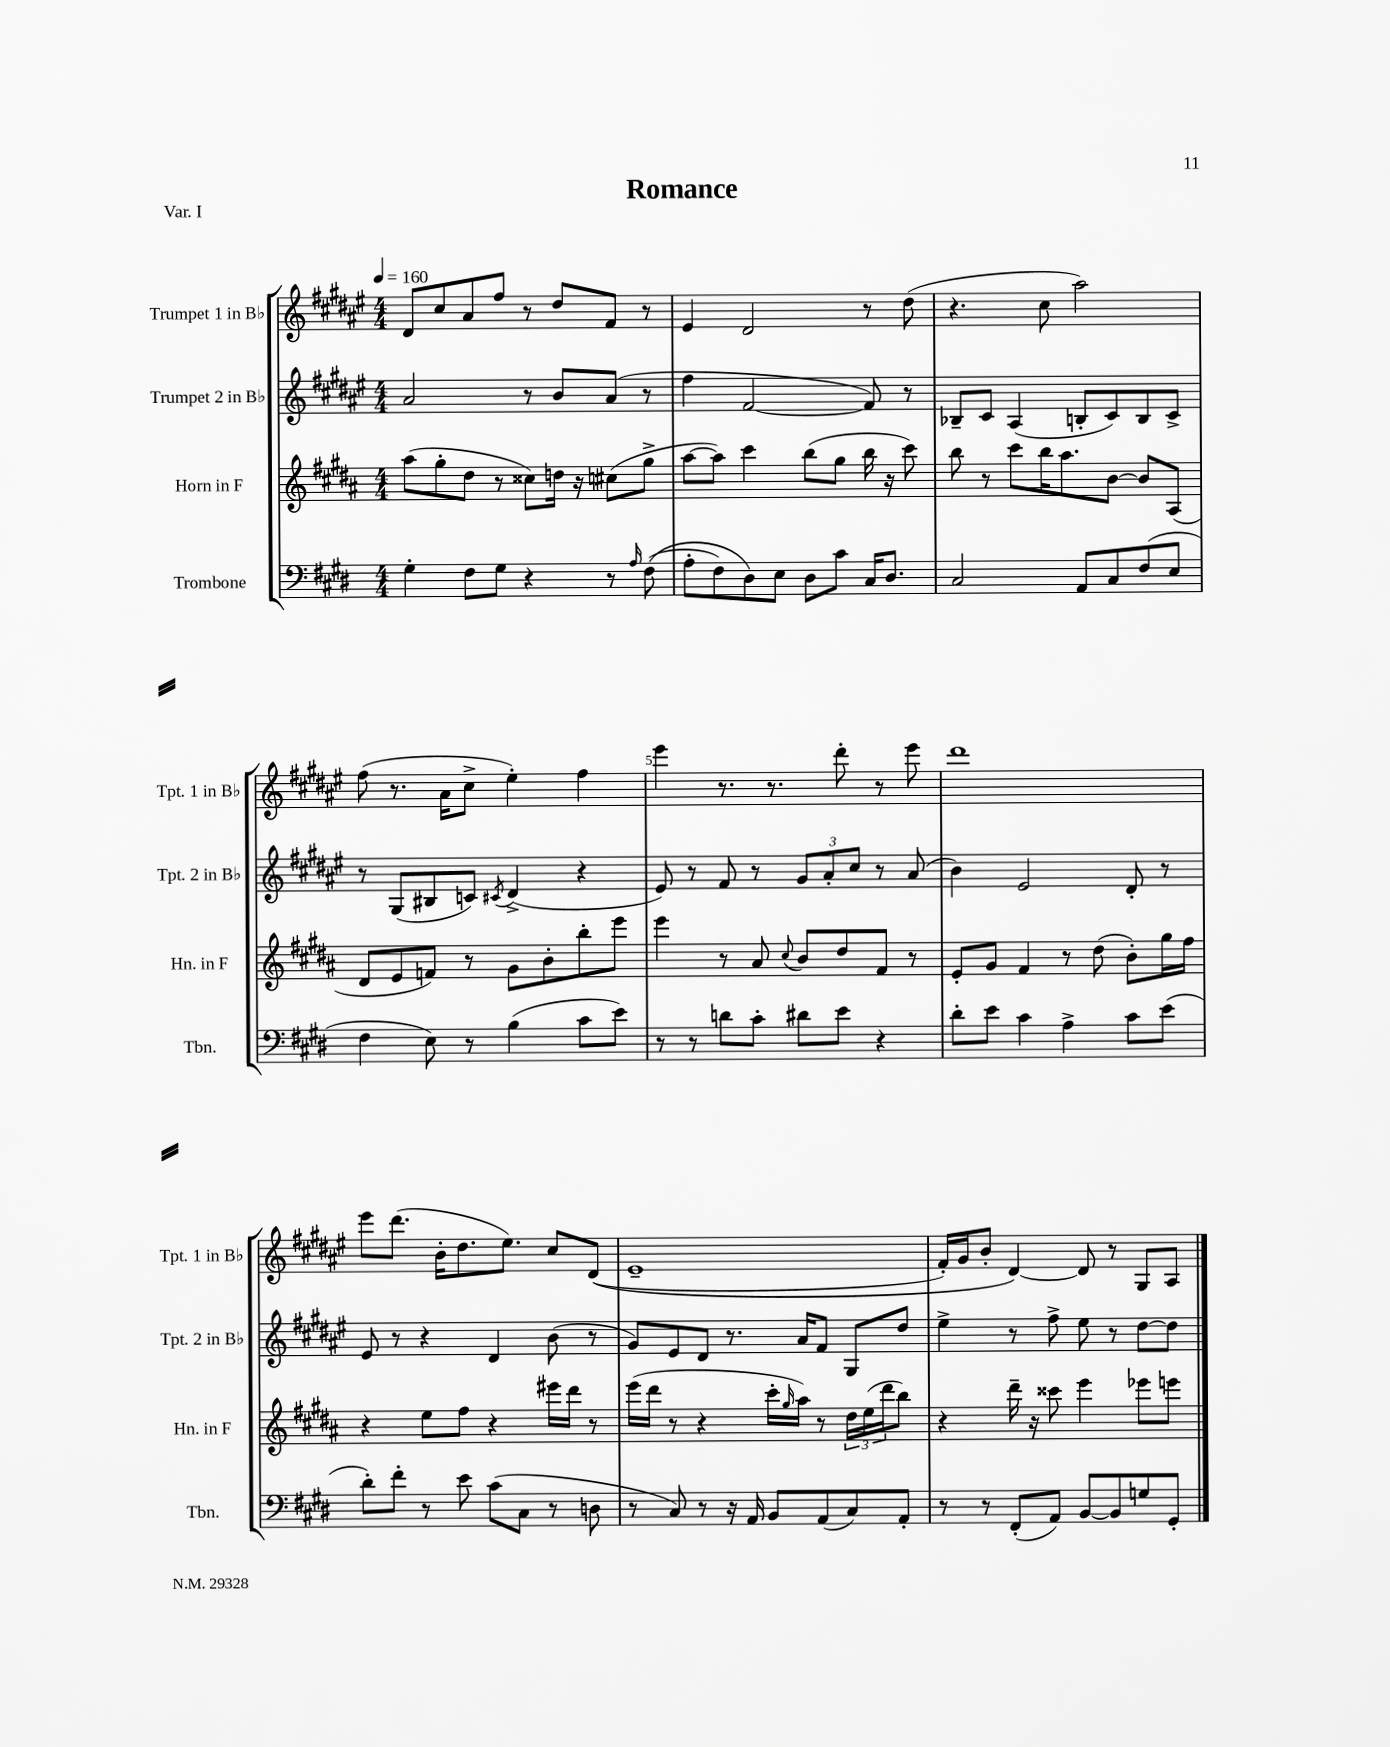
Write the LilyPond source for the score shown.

\header { title = "Romance" piece = "Var. I" }
<<
\new StaffGroup <<
\new Staff = "s0" \with { instrumentName = "Trumpet 1 in Bb" shortInstrumentName = "Tpt. 1 in Bb" } {
    \clef treble \key fis \major \numericTimeSignature \time 4/4 \tempo 4 = 160
    dis'8 cis''8 ais'8 fis''8 r8 dis''8 fis'8 r8 |
    eis'4 dis'2 r8 dis''8( |
    r4. cis''8 ais''2) |
    fis''8( r8. ais'16 cis''8-> eis''4-.) fis''4 |
    eis'''4 r8. r8. dis'''8-. r8 eis'''8 |
    dis'''1 |
    eis'''8 dis'''8.( b'16-. dis''8. eis''8.) cis''8 dis'8(\( |
    eis'1-- |
    fis'16-.) gis'16 b'8-. dis'4~\) dis'8 r8 gis8 ais8 \bar "|." |
}
\new Staff = "s1" \with { instrumentName = "Trumpet 2 in Bb" shortInstrumentName = "Tpt. 2 in Bb" } {
    \clef treble \key fis \major \numericTimeSignature \time 4/4
    ais'2 r8 b'8 ais'8( r8 |
    fis''4 fis'2~ fis'8) r8 |
    bes8-- cis'8 ais4( b8-. cis'8) b8 cis'8-> |
    r8 gis8( bis8 c'8) \acciaccatura { cis'8 } dis'4->( r4 |
    eis'8) r8 fis'8 r8 \tuplet 3/2 { gis'8 ais'8-. cis''8 } r8 ais'8( |
    b'4) eis'2 dis'8-. r8 |
    eis'8 r8 r4 dis'4 b'8( r8 |
    gis'8) eis'8 dis'8 r8. ais'16 fis'8 gis8 dis''8 |
    eis''4-> r8 fis''8-> eis''8 r8 dis''8~ dis''8 \bar "|." |
}
\new Staff = "s2" \with { instrumentName = "Horn in F" shortInstrumentName = "Hn. in F" } {
    \clef treble \key b \major \numericTimeSignature \time 4/4
    ais''8( gis''8-. dis''8 r8 cisis''8) d''16 r16 cis''8( gis''8-> |
    ais''8~ ais''8) cis'''4 b''8( gis''8 b''16 r16 cis'''8) |
    b''8 r8 cis'''8 b''16 ais''8. b'8~ b'8 ais8( |
    dis'8 e'8 f'8) r8 gis'8 b'8-. b''8-. e'''8 |
    e'''4 r8 ais'8 \appoggiatura { cis''8 } b'8 dis''8 fis'8 r8 |
    e'8-. gis'8 fis'4 r8 dis''8( b'8-.) gis''16 fis''16 |
    r4 e''8 fis''8 r4 eis'''16 dis'''16 r8 |
    e'''16( dis'''16 r8 r4 cis'''16-. \grace { gis''16 } ais''16) r8 \tuplet 3/2 { dis''16 e''16( dis'''16 } b''8) |
    r4 dis'''16-- r16 cisis'''8 e'''4 ees'''8 e'''8 \bar "|." |
}
\new Staff = "s3" \with { instrumentName = "Trombone" shortInstrumentName = "Tbn." } {
    \clef bass \key e \major \numericTimeSignature \time 4/4
    gis4-. fis8 gis8 r4 r8 \grace { a16 } fis8(\( |
    a8-. fis8) dis8\) e8 dis8 cis'8 cis16 dis8. |
    cis2 a,8 cis8 fis8( e8 |
    fis4 e8) r8 b4( cis'8 e'8) |
    r8 r8 d'8 cis'8-. dis'8 e'8 r4 |
    dis'8-. e'8 cis'4 a4-> cis'8 e'8( |
    dis'8-.) fis'8-. r8 e'8 cis'8( cis8 r8 d8 |
    r8 cis8) r8 r16 a,16 b,8 a,8( cis8) a,8-. |
    r8 r8 fis,8-.( a,8) b,8~ b,8 g8 gis,8-. \bar "|." |
}
>>
>>
\layout { \context { \Score \override BarNumber.break-visibility = ##(#f #t #t) barNumberVisibility = #(every-nth-bar-number-visible 5) } }
